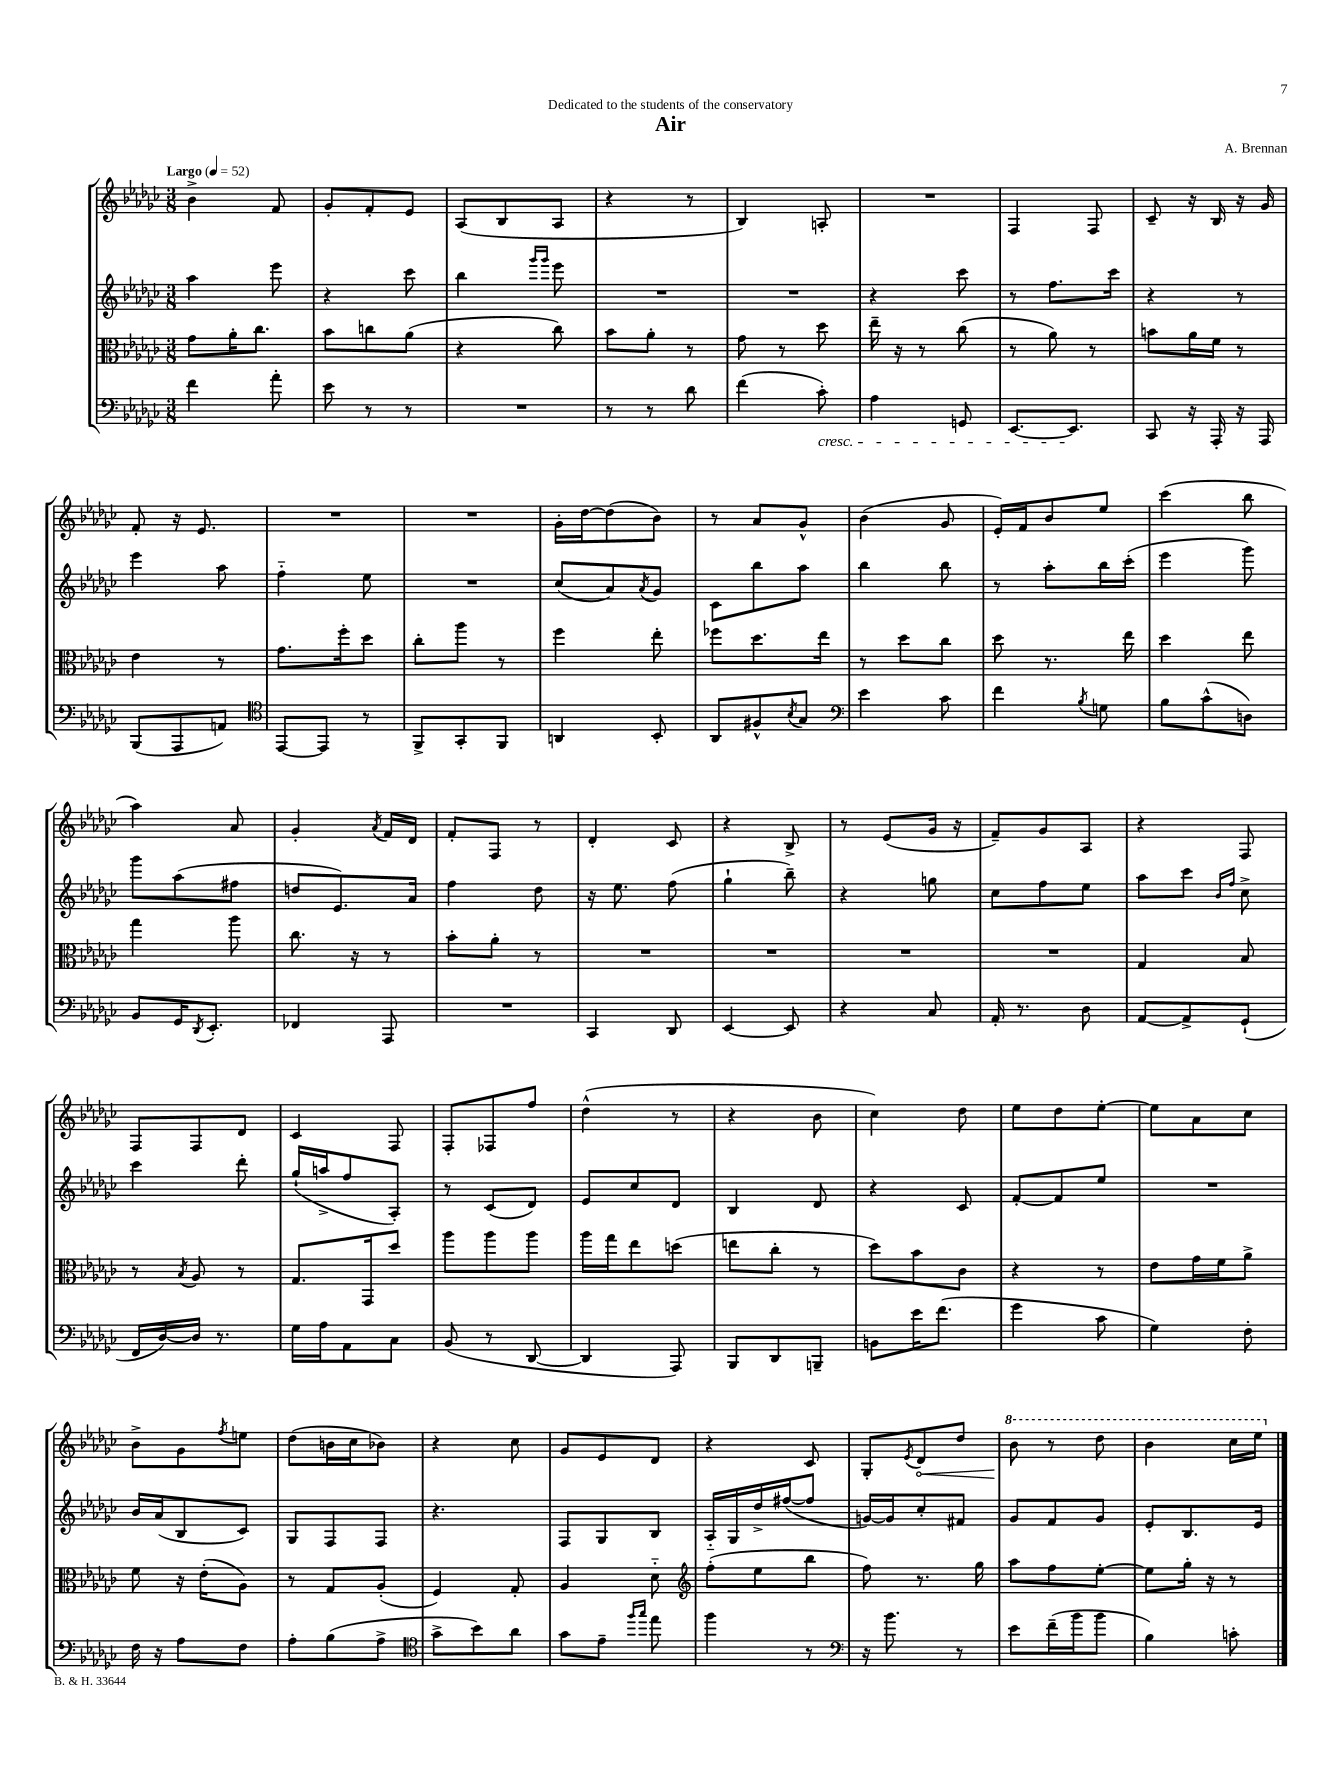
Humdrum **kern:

**kern	**kern	**kern	**kern	**dynam
*part4	*part3	*part2	*part1	*part1
*staff4	*staff3	*staff2	*staff1	*staff1
*clefF4	*clefC3	*clefG2	*clefG2	*
*k[b-e-a-d-g-c-]	*k[b-e-a-d-g-c-]	*k[b-e-a-d-g-c-]	*k[b-e-a-d-g-c-]	*
*M3/8	*M3/8	*M3/8	*M3/8	*
*MM52	*MM52	*MM52	*MM52	*
=1	=1	=1	=1	=1
!	!	!	!LO:TX:a:B:t=Largo	!
4f\	8g-\L	4aa-\	4b-^\	.
.	16a-'\K	.	.	.
.	8.cc-\J	.	.	.
8a-'\	.	8eee-\	8f/	.
=2	=2	=2	=2	=2
8e-\	8b-\L	4r	8g-'/L	.
8r	8ccn\	.	8f'/	.
8r	(8a-\J	8ccc-\	8e-/J	.
=3	=3	=3	=3	=3
4.r	4r	4bb-\	(8A-/L	.
.	.	.	8B-/	.
.	.	16qqggg-/LL	.	.
.	.	16qqggg-/JJ	.	.
.	8cc-\)	8eee-\	8A-/J	.
=4	=4	=4	=4	=4
8r	8b-\L	4.r	4r	.
8r	8a-'\J	.	.	.
8d-\	8r	.	8r	.
=5	=5	=5	=5	=5
(4f\	8g-\	4.r	4B-/)	.
.	8r	.	.	.
!LO:TX:b:i:t=cresc.	!	!	!	!
8c-'\)	8dd-\	.	8An'/	.
=6	=6	=6	=6	=6
4A-\	16ee-~\	4r	4.r	.
.	16r	.	.	.
.	8r	.	.	.
8GGn/	(8cc-\	8ccc-\	.	.
=7	=7	=7	=7	=7
[8.EE-/L	8r	8r	4F/	.
.	8a-\)	8.ff\L	.	.
8.EE-/J]	.	.	.	.
.	8r	.	8F/	.
.	.	16ccc-\Jk	.	.
=8	=8	=8	=8	=8
8CC-/	8bn\L	4r	8c-~/	.
16r	16a-\L	.	16r	.
16AAA-'/	16f\JJ	.	16B-/	.
16r	8r	8r	16r	.
16AAA-/	.	.	16g-/	.
!!LO:LB:g=z
=9	=9	=9	=9	=9
(8BBB-/L	4e-\	4eee-\	8f'/	.
8AAA-/	.	.	16r	.
.	.	.	8.e-/	.
8AAn/J)	8r	8aa-\	.	.
=10	=10	=10	=10	=10
*clefC4	*	*	*	*
[8EE-/L	8.g-\L	4ff\	4.r	.
8EE-/J]	.	.	.	.
.	16ff'\k	.	.	.
8r	8dd-\J	8ee-\	.	.
=11	=11	=11	=11	=11
8FF^/L	8cc-'\L	4.r	4.r	.
8GG-'/	8aa-\J	.	.	.
8FF/J	8r	.	.	.
=12	=12	=12	=12	=12
4AAn/	4ff\	(8cc-/L	16g-'\LL	.
.	.	.	[16dd-\J	.
.	.	8a-/)	(8dd-\]	.
.	.	8qa-/	.	.
8BB-'/	8ee-'\	8g-/J	8b-\J)	.
=13	=13	=13	=13	=13
8AA-/L	8ff-X\L	8c-\L	8r	.
8F#X^^/	8.dd-\	8bb-\	8a-/L	.
8qB-/	.	.	.	.
8G-/J	.	8aa-\J	8g-^^/J	.
.	16ee-\Jk	.	.	.
=14	=14	=14	=14	=14
*clefF4	*	*	*	*
4e-\	8r	4bb-\	(4b-\	.
.	8dd-\L	.	.	.
8c-\	8cc-\J	8bb-\	8g-/	.
=15	=15	=15	=15	=15
4f\	8dd-\	8r	16e-'/LL)	.
.	.	.	16f/J	.
.	8.r	8aa-'\L	8b-/	.
8qB-/	.	.	.	.
8Gn\	.	16bb-\L	8ee-/J	.
.	16ee-\	(16ccc-'\JJ	.	.
=16	=16	=16	=16	=16
8B-\L	4dd-\	4eee-\	(4ccc-\	.
(8c-^^\	.	.	.	.
8Dn\J)	8ee-\	8ggg-\)	8bb-\	.
!!LO:LB:g=z
=17	=17	=17	=17	=17
8BB-/L	4gg-\	8ggg-\L	4aa-\)	.
16GG-/K	.	(8aa-\	.	.
8qDD-/	.	.	.	.
8.EE-'/J	.	.	.	.
.	8aa-\	8ff#X\J	8a-/	.
=18	=18	=18	=18	=18
4FF-X/	8.cc-\	8ddn/L	4g-'/	.
.	.	8.e-/)	.	.
.	16r	.	.	.
.	.	.	8qa-/	.
8AAA-/	8r	.	16f/LL	.
.	.	16a-/Jk	16d-/JJ	.
=19	=19	=19	=19	=19
4.r	8b-'\L	4ff\	8f'/L	.
.	8a-'\J	.	8F/J	.
.	8r	8dd-\	8r	.
=20	=20	=20	=20	=20
4CC-/	4.r	16r	4d-'/	.
.	.	8.ee-\	.	.
8DD-/	.	(8ff\	8c-/	.
=21	=21	=21	=21	=21
[4EE-/	4.r	4gg-`\	4r	.
8EE-/]	.	8bb-~\)	8B-^/	.
=22	=22	=22	=22	=22
4r	4.r	4r	8r	.
.	.	.	(8e-/L	.
8C-/	.	8ggn\	16g-/Jk	.
.	.	.	16r	.
=23	=23	=23	=23	=23
16AA-'/	4.r	8cc-\L	8f~/L)	.
8.r	.	.	.	.
.	.	8ff\	8g-/	.
8D-\	.	8ee-\J	8A-/J	.
=24	=24	=24	=24	=24
[8AA-/L	4G-/	8aa-\L	4r	.
8AA-^/]	.	8ccc-\J	.	.
.	.	16qqb-/LL	.	.
.	.	16qqff/JJ	.	.
(8GG-`/J	8B-/	8cc-^\	8F/	.
!!LO:LB:g=z
=25	=25	=25	=25	=25
16FF/LL	8r	4ccc-\	8F/L	.
[16D-/)	.	.	.	.
.	8qB-/	.	.	.
16D-/JJ]	8A-/	.	8F/	.
8.r	.	.	.	.
.	8r	8ddd-'\	8d-/J	.
=26	=26	=26	=26	=26
16G-\LL	8.G-/L	(16gg-`/LL	4c-/	.
16A-\J	.	16aan^/J	.	.
8AA-\	.	8ff/	.	.
.	16GG-/k	.	.	.
8C-\J	8dd-/J	8A-'/J)	8F/	.
=27	=27	=27	=27	=27
(8BB-/	8aa-\L	8r	8F'/L	.
8r	8aa-\	(8c-/L	8F-X/	.
[8DD-/	8aa-\J	8d-/J)	8ff/J	.
=28	=28	=28	=28	=28
4DD-/]	16aa-\LL	8e-/L	(4dd-^^\	.
.	16gg-\J	.	.	.
.	8ee-\	8cc-/	.	.
8AAA-/)	(8ddn\J	8d-/J	8r	.
=29	=29	=29	=29	=29
8BBB-/L	8een\L	4B-/	4r	.
8DD-/	8cc-'\J	.	.	.
8BBBn~/J	8r	8d-/	8b-\	.
=30	=30	=30	=30	=30
8BBn\L	8dd-\L)	4r	4cc-\)	.
16e-\K	8b-\	.	.	.
(8.f\J	.	.	.	.
.	8c-\J	8c-/	8dd-\	.
=31	=31	=31	=31	=31
4g-\	4r	[8f'/L	8ee-\L	.
.	.	8f/]	8dd-\	.
8c-\	8r	8ee-/J	[8ee-'\J	.
=32	=32	=32	=32	=32
4G-\)	8e-\L	4.r	8ee-\L]	.
.	16g-\L	.	8a-\	.
.	16f\J	.	.	.
8F'\	8a-^\J	.	8cc-\J	.
!!LO:LB:g=z
=33	=33	=33	=33	=33
16F\	8f\	16b-/LL	8b-^\L	.
16r	.	(16a-/J	.	.
8A-\L	16r	8B-/	8g-\	.
.	(16e-'\KL	.	.	.
.	.	.	8qff/	.
8F\J	8A-\J)	8c-/J)	8een\J	.
=34	=34	=34	=34	=34
8A-'\L	8r	8G-/L	(8dd-\L	.
(8B-\	8G-/L	8F/	16bn\L	.
.	.	.	16cc-\J	.
8A-^\J	(8A-'/J	8F/J	8b-X\J)	.
=35	=35	=35	=35	=35
*clefC4	*	*	*	*
8g-^\L	4F/)	4.r	4r	.
8b-\)	.	.	.	.
8a-\J	8G-'/	.	8cc-\	.
=36	=36	=36	=36	=36
8g-\L	4A-/	8F/L	8g-/L	.
8e-~\J	.	8G-/	8e-/	.
16qqff/LL	.	.	.	.
16qqgg-/JJ	.	.	.	.
8ee-\	8d-\	8B-/J	8d-/J	.
=37	=37	=37	=37	=37
*	*clefG2	*	*	*
4ff\	(8ff'\L	16A-/LL	4r	.
.	.	16G-/	.	.
.	8ee-\	16dd-^/	.	.
.	.	([16ff#X/J	.	.
8r	8bb-\J	8ff#/J]	8c-/	.
=38	=38	=38	=38	=38
*clefF4	*	*	*	*
16r	8ff\)	[16gn/LL)	8G-'/L	.
8.b-\	.	16g/J]	.	.
.	.	.	8qe-/	.
!	!	!	!	!LO:HP:b
.	8.r	8cc-'/	8d-/	<
8r	.	8f#X/J	8dd-/J	.
.	16gg-\	.	.	.
=39	=39	=39	=39	=39
*	*	*	*8va	*
8e-\L	8aa-\L	8g-/L	8bb-\	.
(16f~\L	8ff\	8f/	8r	[
16b-\J	.	.	.	.
8b-\J	[8ee-'\J	8g-/J	8ddd-\	.
=40	=40	=40	=40	=40
4B-\)	8ee-\L]	8e-'/L	4bb-\	.
.	16gg-'\Jk	8.B-/	.	.
.	16r	.	.	.
8cn'\	8r	.	16ccc-\LL	.
.	.	16e-/Jk	16eee-\JJ	.
*	*	*	*X8va	*
==	==	==	==	==
*-	*-	*-	*-	*-
